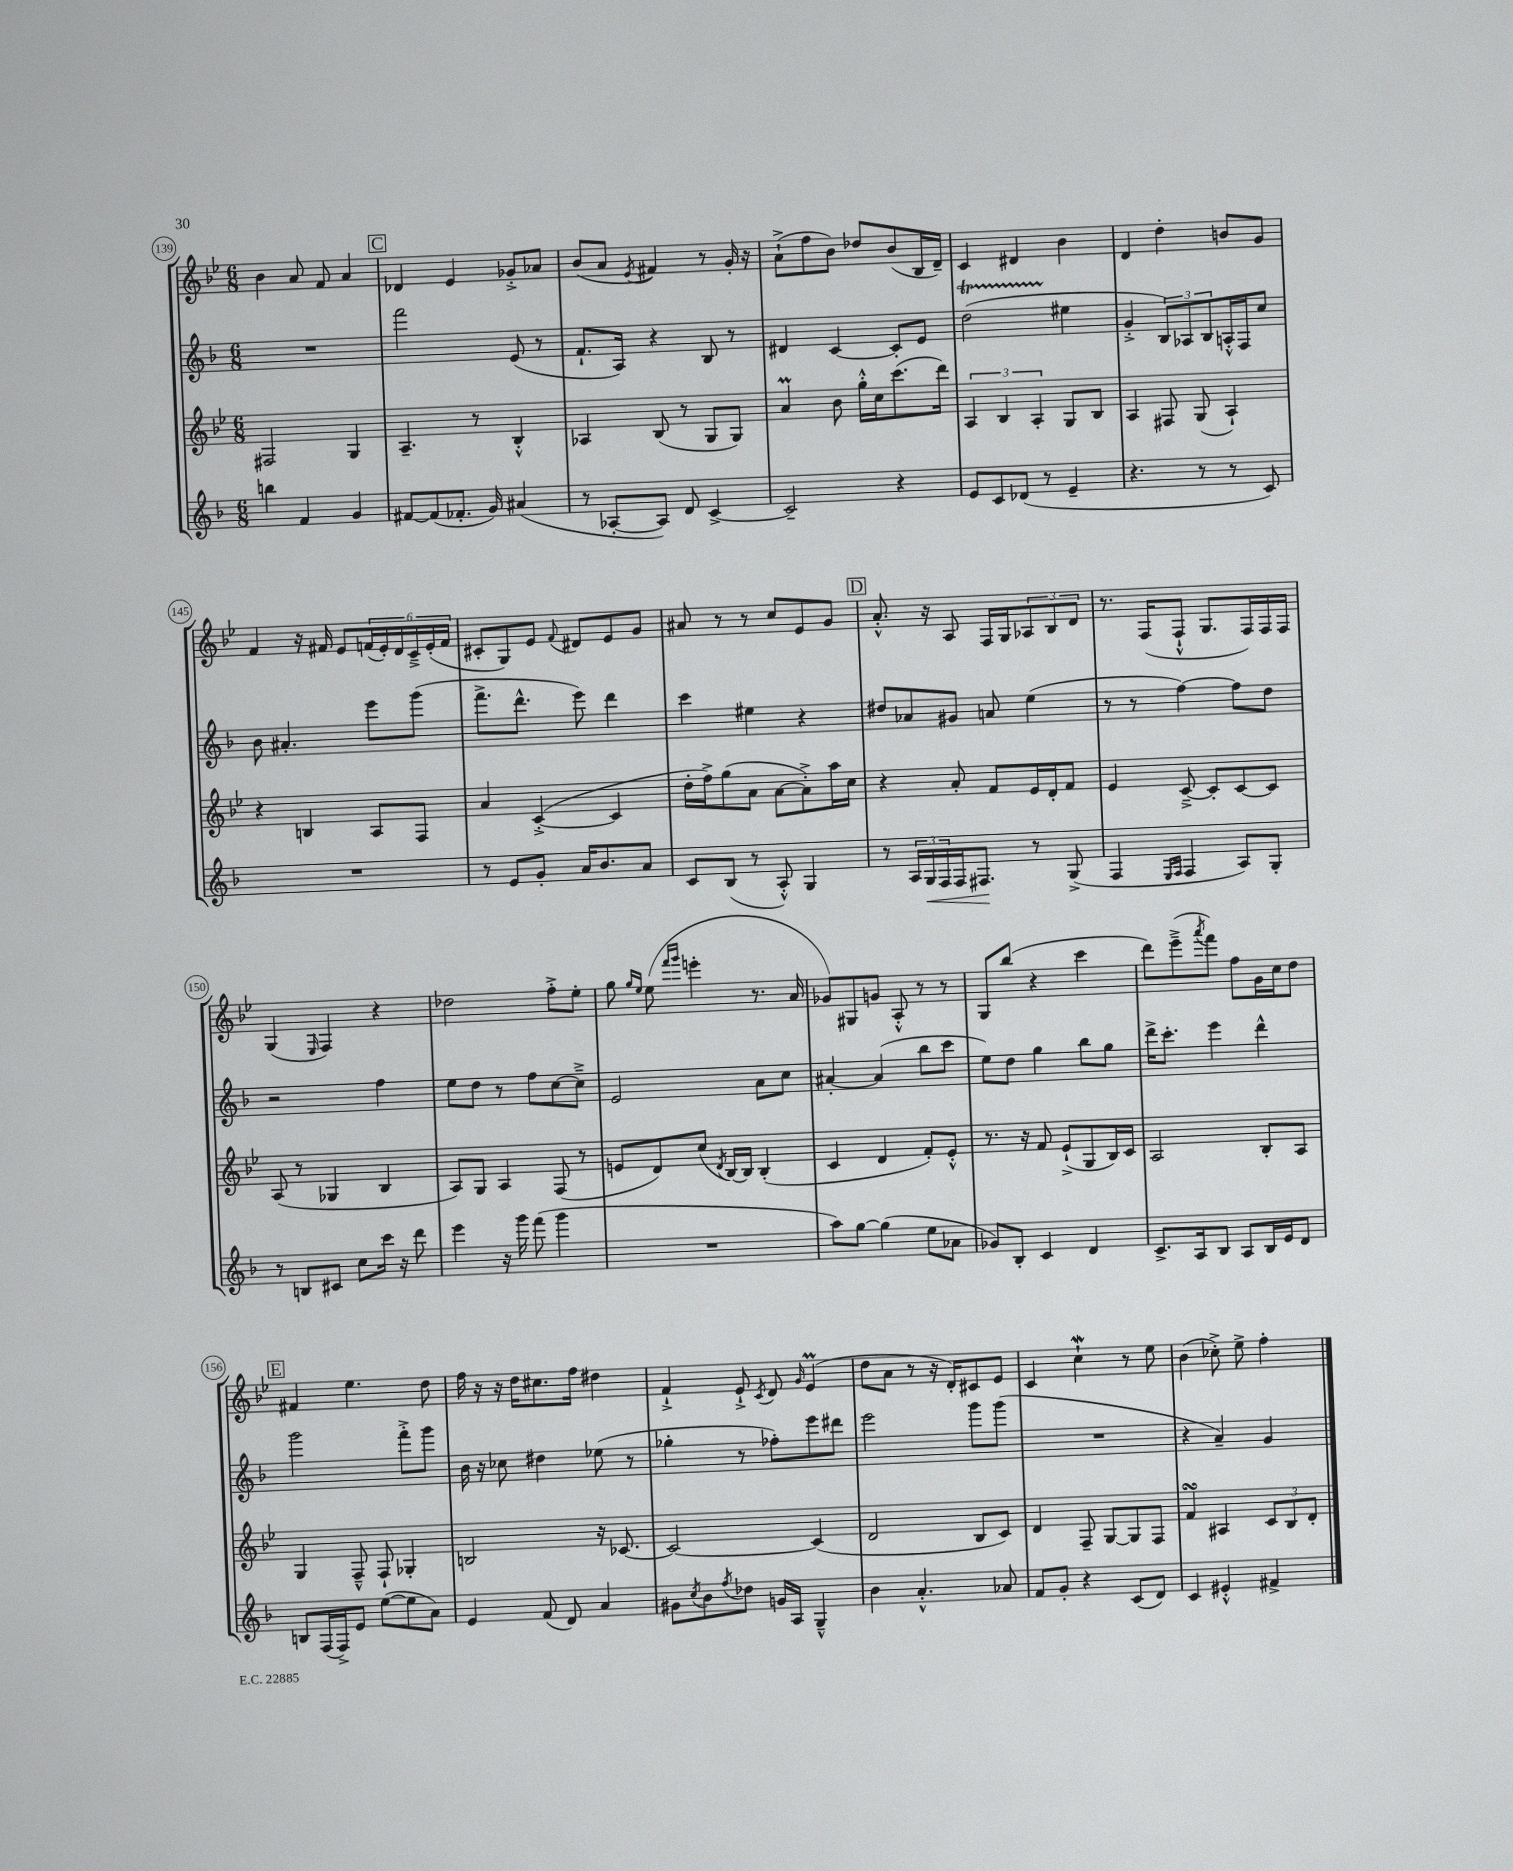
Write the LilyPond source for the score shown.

<<
\new StaffGroup <<
\new Staff = "s0" {
    \clef treble \key bes \major \numericTimeSignature \time 6/8
    bes'4 a'8 f'8 a'4 |
    \mark \markup { \box "C" } des'4 ees'4 ges'8-.-> aes'8 |
    bes'8( a'8 \acciaccatura { ees'8 } fis'4) r8 g'16-. r16 |
    a'8-!->( f''8 bes'8) des''8 bes'8( bes16 d'16--) |
    c'4 dis'4 bes'4 |
    d'4 d''4-. b'8 g'8 |
    f'4 r16 fis'16 ees'8 \tuplet 6/4 { f'16( ees'16-.) d'16 c'16---> ees'16-.( f'16 } |
    cis'8-. g8) ees'8 \appoggiatura { f'8 } dis'8 ees'8 g'8 |
    ais'8 r8 r8 c''8 ees'8 g'8 |
    \mark \markup { \box "D" } a'8.-.-^ r16 a8 f16 g16 \tuplet 3/2 { aes8 bes8 d'8 } |
    r8. f16( f8-!-^ g8. f16) f16 f16 |
    g4( \grace { ees16 } f4) r4 |
    des''2 f''8-.-> ees''8-. |
    g''8 \grace { g''16 ees''16 } ees''8( \grace { f'''16 g'''16 } e'''4-. r8. a'16 |
    ges'8) gis8 g'8 a8-.-^ r8 r8 |
    g8 bes''8( r4 c'''4 |
    d'''8) ees'''8--->( \acciaccatura { a'''8 } f'''8) f''8 g'16 c''16 d''8 |
    \mark \markup { \box "E" } fis'4 ees''4. d''8 |
    f''16 r16 r16 d''16 cis''8. f''16 dis''4 |
    f'4-!-> ees'8-!-> \acciaccatura { c'8 } d'8 \grace { g'16 } ees'4\prall( |
    d''8 a'8 r8 r16 d'16-.) cis'8 ees'8 |
    c'4 c''4-!\mordent r8 ees''8 |
    bes'4( ces''8-.->) ees''8-> f''4-. \bar "|." |
}
\new Staff = "s1" {
    \clef treble \key f \major \numericTimeSignature \time 6/8
    R2. |
    \mark \markup { \box "C" } f'''2 e'8( r8 |
    f'8.-! a16) r4 bes8 r8 |
    dis'4 c'4~ c'8-. e'8 |
    d''2\startTrillSpan( eis''4\stopTrillSpan |
    g'4-.-> \tuplet 3/2 { bes8) aes8 bes8 } a16-.-^ f16 c''8 |
    bes'8 ais'4.-. e'''8 g'''8( |
    f'''8.-> d'''8.-^ e'''8) d'''4 |
    c'''4 eis''4 r4 |
    \mark \markup { \box "D" } dis''8 aes'8 gis'8 a'8 e''4( |
    r8 r8 f''4~) f''8 d''8 |
    r2 f''4 |
    e''8 d''8 r8 f''8 c''8~ c''8---> |
    e'2 a'8 c''8 |
    ais'4~-. ais'4( bes''8 c'''8 |
    e''8) d''8 g''4 bes''8 g''8 |
    d'''16-> c'''8.-. e'''4 d'''4-^ |
    \mark \markup { \box "E" } g'''2 f'''8-.-> g'''8 |
    bes'16 r16 ces''8 dis''4 ees''8( r8 |
    ges''4-. r8 fes''8-.) e'''8 dis'''8 |
    e'''2 g'''8 g'''8( |
    R2. |
    r4 a'4--) g'4 \bar "|." |
}
\new Staff = "s2" {
    \clef treble \key bes \major \numericTimeSignature \time 6/8
    fis2 g4 |
    \mark \markup { \box "C" } a4.-- r8 bes4-.-^ |
    aes4 bes8( r8 g8 g8) |
    a'4\prall bes'8 g''16-.-^ c''16 c'''8.( d'''16) |
    \tuplet 3/2 { a4 bes4 a4-. } g8 bes8 |
    a4 fis8 g8( a4-!) |
    r4 b4 a8 f8 |
    a'4 c'4~-.->( c'4 |
    d''16-. f''16->) g''8( a'8 a'8~ a'8-.->) a''16 c''16 |
    \mark \markup { \box "D" } r4 a'8-. f'8 ees'16 d'16-. f'8 |
    ees'4 c'8~---> c'8-. c'8~ c'8 |
    a8( r8 ges4 bes4 |
    a8) g8 a4 f8( r8 |
    e'8 d'8) c''8( \acciaccatura { d'8 } bes16~) bes16 bes4-.( |
    c'4 d'4 f'8-.) ees'8-.-^ |
    r8. r16 f'8 ees'8-!->( g8 bes16) c'16 |
    a2 bes8-. a8 |
    \mark \markup { \box "E" } g4 f8---^ f8-! ges4-. |
    b2 r16 ces'8.~ |
    ces'2~ ces'4( |
    d'2 bes8 c'8) |
    d'4 f8-- g8~ g8 f8 |
    f'4\turn ais4 \tuplet 3/2 { c'8 bes8 d'8-. } \bar "|." |
}
\new Staff = "s3" {
    \clef treble \key f \major \numericTimeSignature \time 6/8
    b''4 f'4 g'4 |
    \mark \markup { \box "C" } fis'8~ fis'8( fes'8.-. g'16) ais'4( |
    r8 aes8~-. aes8) d'8 c'4~-> |
    c'2-- r4 |
    e'8 c'8 des'8( r8 e'4-- |
    r4. r8 r8 c'8) |
    R2. |
    r8 e'8 g'8-. a'16 bes'8. a'8 |
    c'8 bes8( r8 a8-.-^) g4 |
    \mark \markup { \box "D" } r8 \tuplet 3/2 { a16 g16\< f16 } f16 fis8.\! r8 g8->( |
    f4 \grace { e16 f16 } f4 a8) g8-. |
    r8 b8 cis'8 c''8 c'''16 r16 d'''8 |
    e'''4 r16 g'''16 f'''8( g'''4 |
    R2. |
    a''8) g''8~ g''4( e''8 aes'8 |
    ges'8) bes8-. c'4 d'4 |
    c'8.-> a16 bes8 a8 bes16 e'16 d'8 |
    \mark \markup { \box "E" } b8 f16( f16->) e'8 e''8~( e''8 a'8) |
    e'4 f'8( d'8) a'4 |
    gis'8 \acciaccatura { c''8 } bes'8 \acciaccatura { f''8 } des''8 g'16 a16 g4---^ |
    bes'4 a'4.-.-^ aes'8 |
    f'8 g'8-. r4 c'8( d'8) |
    c'4 eis'4-.-^ fis'4-> \bar "|." |
}
>>
>>
\layout { \context { \Score currentBarNumber = #139 \override BarNumber.stencil = #(make-stencil-circler 0.1 0.3 ly:text-interface::print) } }
